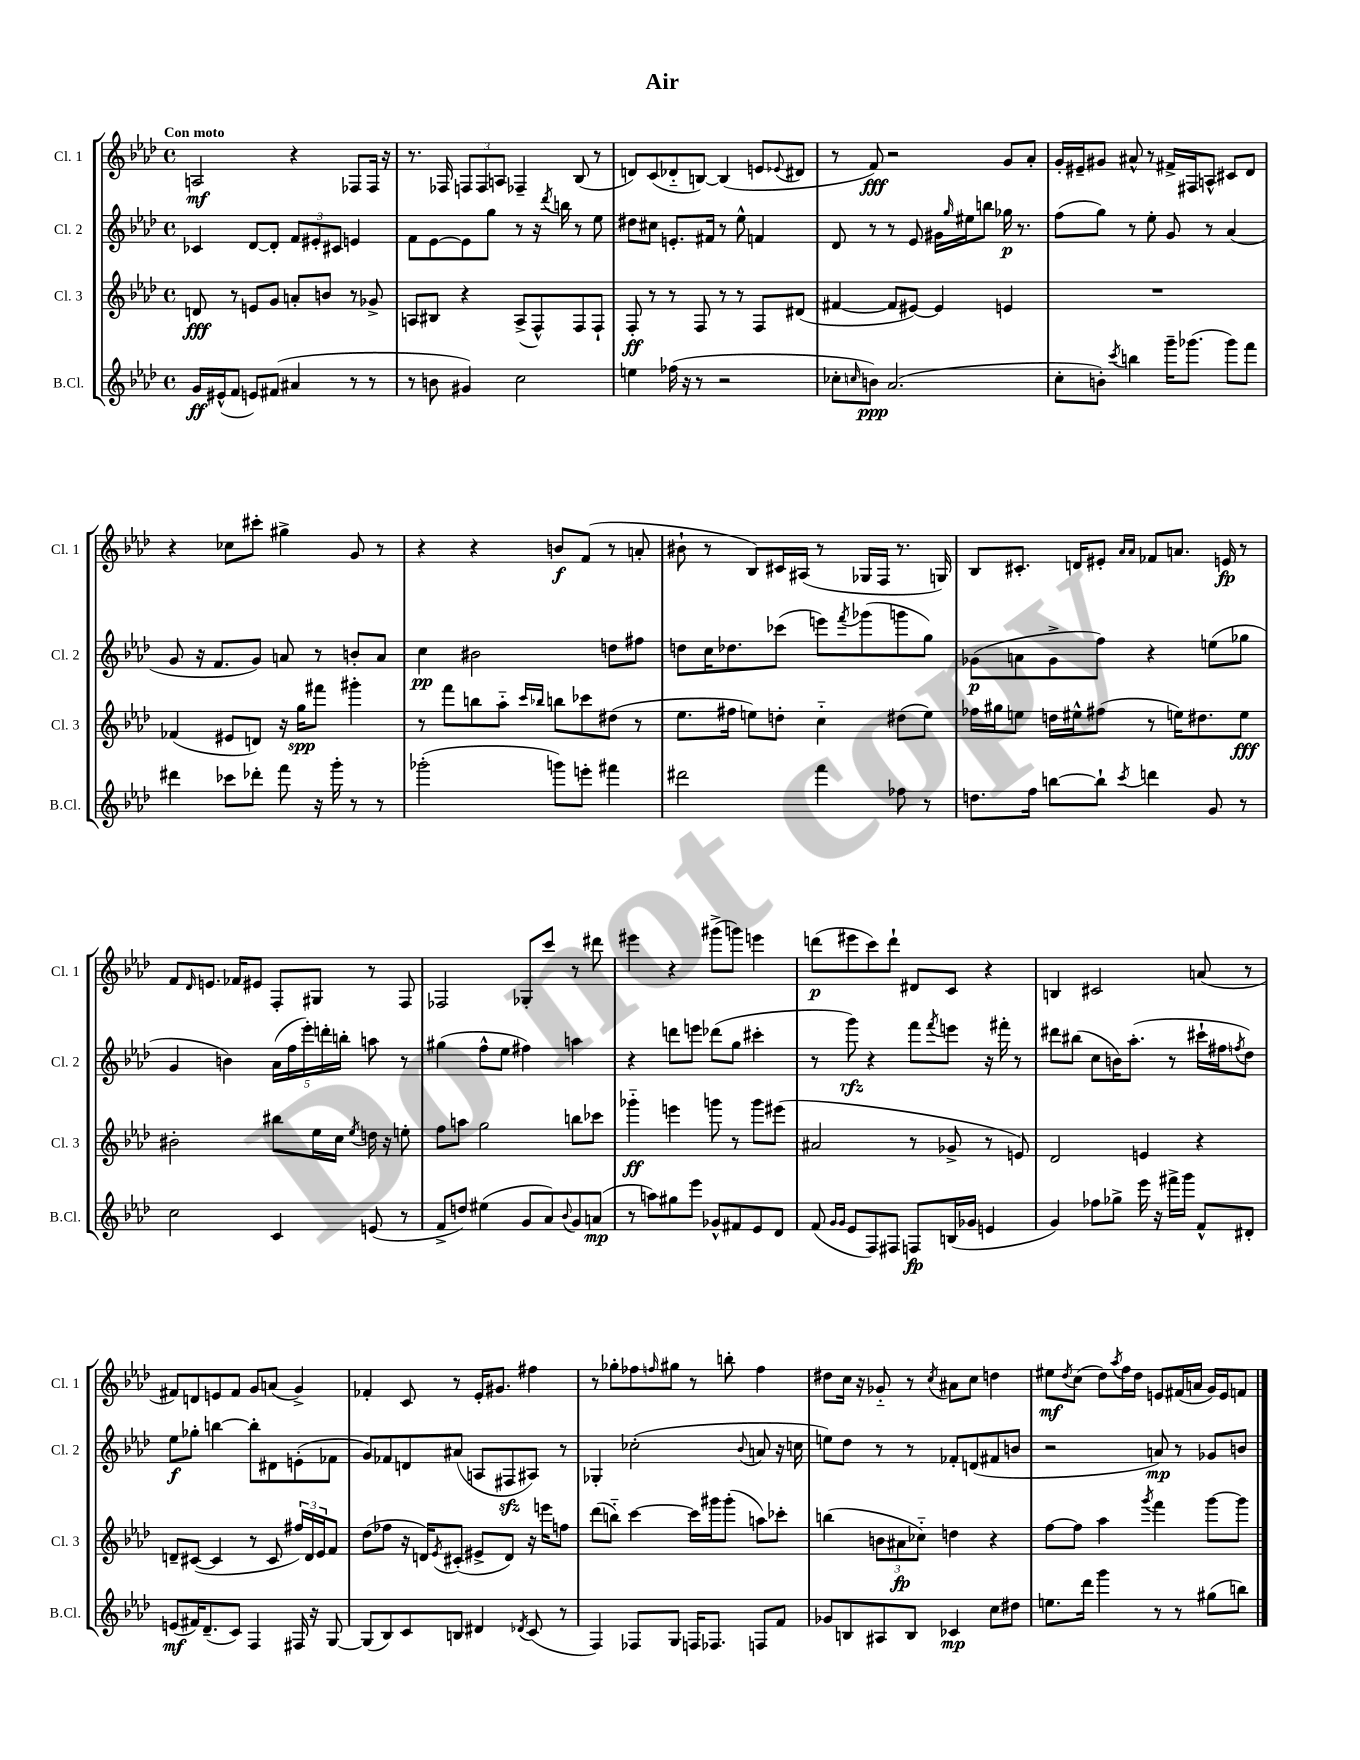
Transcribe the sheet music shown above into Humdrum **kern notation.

**kern	**kern	**kern	**kern
*staff4	*staff3	*staff2	*staff1
*clefG2	*clefG2	*clefG2	*clefG2
*k[b-e-a-d-]	*k[b-e-a-d-]	*k[b-e-a-d-]	*k[b-e-a-d-]
*M4/4	*M4/4	*M4/4	*M4/4
*met(c)	*met(c)	*met(c)	*met(c)
16g	8d	4c-	2A
(16e#^^	.	.	.
8f	8r	.	.
8e)	8e	[8d-	.
(8f#	8g	8d-']	.
4a#	8a'	12f	4r
.	.	12e#'	.
.	8b	.	.
.	.	12c#	.
8r	8r	4e	8F-
8r	8g-^	.	16F-
.	.	.	16r
=	=	=	=
8r	8A	8f	8.r
8b	8B#	[8e-	.
.	.	.	16F-
4g#)	4r	8e-]	12F
.	.	.	12F
.	.	8gg	.
.	.	.	12A
2cc	(8A^	8r	4F-~
.	8F^^)	16r	.
.	.	8qddd-	.
.	.	16bb	.
.	8F	8r	(8B-
.	8F`	8ee-	8r
=	=	=	=
4ee	8F'	8dd#	8d)
.	8r	8cc#	(8c
(16ff-	8r	8.e'	8d-'~
16r	.	.	.
8r	8F	.	[8B)
.	.	16f#	.
2r	8r	8r	(4B]
.	8r	8ee-^^	.
.	8F	4f	8e
.	.	.	8qqe-
.	(8d#	.	8d#
=	=	=	=
8cc-'	[4f#	8d-	8r
16qqcc	.	.	.
8b)	.	8r	8f)
(2.a-	8f#]	8r	2r
.	[8e#)	8e-	.
.	4e#]	16g#	.
.	.	16qqgg	.
.	.	16ee#	.
.	.	8bb	.
.	4e	16gg-	8g
.	.	8.r	.
.	.	.	8a-'
=	=	=	=
8cc'	1r	(8ff	16g'
.	.	.	16e#~
8b')	.	8gg)	8g#
8qccc	.	.	.
4bb	.	8r	8a#^^
.	.	8ee-'	8r
16ggg~	.	8g	16f#^
(8.ggg-	.	.	16F#
.	.	8r	8A^^
8ggg-)	.	(4a-	8c#
8fff	.	.	8d-
=	=	=	=
4ddd#	(4f-	8g	4r
.	.	16r	.
.	.	8.f	.
8ccc-	8e#	.	8cc-
8ddd-'	8d)	8g)	8ccc#'
8fff	16r	8a	4gg#^
.	16gg	.	.
16r	8fff#	8r	.
16ggg'	.	.	.
8r	4ggg#'	8b'	8g
8r	.	8a	8r
=	=	=	=
(2ggg-'	8r	4cc	4r
.	8fff	.	.
.	8bb	2b#	4r
.	8aa-'~	.	.
.	16qqccc	.	.
.	16qqbb-	.	.
8ggg)	8bb	.	8b
8eee'	8ccc-	.	(8f
4fff#	(8dd#	8dd	8r
.	8r	8ff#	8a'
=	=	=	=
2ddd#	8.ee-	8dd	8b#`
.	.	16cc	8r
.	16ff#	8.dd-	.
.	8ee)	.	8B-)
.	8dd'	(8ccc-	16c#
.	.	.	(16A#
4fff	4cc'~	8eee)	8r
.	.	8qfff	.
.	.	(8ggg-	16G-
.	.	.	16F
8ff-	(8dd#	8ggg	8.r
8r	8ee)	8gg)	.
.	.	.	16G)
=	=	=	=
8.dd	16ff-	(8g-	8B-
.	16gg#	.	.
.	8ee	8a	8.c#'
16ff	.	.	.
[8bb	16dd	8g-^	.
.	16ee#^^	.	16d
8bb`]	(8ff#	8ff)	8e#'
.	.	.	16qqa-
8qccc	.	.	16qqa-
4ddd	8r	4r	8f-
.	16ee)	.	8.a
.	8.dd#	.	.
8g	.	(8ee	.
.	.	.	16e
8r	8ee	8gg-	8r
=	=	=	=
2cc	2b#'	4g	8f
.	.	.	16qqd-
.	.	.	8.e
.	.	4b)	.
.	.	.	16f-
.	.	.	8e#
4c	8bb#	(20a-	8F'
.	.	20ff	.
.	.	20eee-')	.
.	16ee-	.	8G#
.	.	20ddd'	.
.	16cc	.	.
.	.	20bb'	.
.	8qee-	.	.
(8e	16dd	8aa	8r
.	16r	.	.
8r	8ee'	8r	8F
=	=	=	=
8f^	8ff	(4gg#	2F-
8dd)	8aa	.	.
(4ee#	2gg	8ff^^	.
.	.	8ee-	.
8g	.	4ff#)	8G-'
8a-)	.	.	8ccc
8qqb-	.	.	.
8g	8bb	4aa	8r
(8a	8ccc-	.	8ddd#
=	=	=	=
8r	4ggg-'~	4r	4eee#
8aa)	.	.	.
8gg#	4eee	8ddd	4r
8eee-	.	8eee	.
8g-^^	8ggg	(8ddd-	(8ggg#^
8f#	8r	8gg	8ggg)
8e-	8ggg	4ccc#'	4eee
8d-	(8eee#	.	.
=	=	=	=
(8f	2a#	8r	(8ddd
16qqg	.	.	.
16qqg	.	.	.
8e-	.	8ggg)	8eee#
8F)	.	4r	8ccc)
8F#	.	.	8ddd`
8F	8r	8fff	8d#
.	.	8qfff	.
(16B	8g-^	8eee	8c
16g-	.	.	.
4e	8r	16r	4r
.	.	16fff#'	.
.	8e)	8r	.
=	=	=	=
4g)	2d-	8ddd#	4B
.	.	(8bb#	.
8ff-	.	8cc	2c#
8gg-^	.	16b)	.
.	.	(8.aa-'	.
16eee-	4e	.	.
16r	.	.	.
16fff#^	.	8r	.
16ggg	.	.	.
8f^^	4r	16ccc#`	(8a
.	.	16ff#	.
.	.	8qff	.
8d#'	.	8dd-)	8r
=	=	=	=
(8e	8d~	8ee-	8f#)
16f#)	([8c#	8gg-'	8d
(8.d-~	.	.	.
.	4c#]	[4bb	8e
8c)	.	.	8f#
4F	8r	8bb']	8g
.	8c#	8d#	(8a
16F#	24ff#)	(8e'	4g^)
.	24d	.	.
16r	.	.	.
.	24e-	.	.
[8G	8f	8f-	.
=	=	=	=
(8G]	(8dd-	8g)	4f-'
8B-)	8ff-	8f-	.
8c	16r	8d	8c
.	16d)	.	.
.	8qe-	.	.
8B	(8c#'	(8a#	8r
4d#	8e#^	8A	16e-'
.	.	.	8.g#
.	8d)	8F#	.
8qd-	.	.	.
(8c	16r	8A#)	4ff#
.	16eee	.	.
8r	8ff	8r	.
=	=	=	=
4F)	(8ddd-	4G-'	8r
.	8bb'~)	.	8gg-'
8F-	[4ccc	(2cc-'	8ff-
.	.	.	16qqff
8G	.	.	8gg#
16F	16ccc]	.	8r
8.F-	16ggg#	.	.
.	(8ggg#'	.	8bb'
.	.	8qqb-	.
8F	8aa)	8a	4ff
8f	8ccc-'	16r	.
.	.	16cc	.
=	=	=	=
8g-	(4bb	8ee)	8dd#
8B	.	8dd-	16cc
.	.	.	16r
8A#	12b	8r	8g-'~
.	12a#	.	.
8B	.	8r	8r
.	12cc-'~)	.	.
.	.	.	8qcc
4c-	4dd	8f-'	8a#
.	.	(8d	8cc
8cc	4r	8f#	4dd
8dd#	.	8b	.
=	=	=	=
8.ee	[8ff	2r	8ee#
.	.	.	8qdd-
.	8ff]	.	(8cc
16ddd-	.	.	.
4ggg	4aa-	.	8dd-)
.	.	.	8qaa-
.	.	.	16ff
.	.	.	16dd-
.	8qggg	.	.
8r	4fff	8a)	8e
8r	.	8r	(16f#
.	.	.	16a
(8gg#	[8ggg	8g-	16g)
.	.	.	16e
8bb)	8ggg]	8b	8f
==	==	==	==
*-	*-	*-	*-
